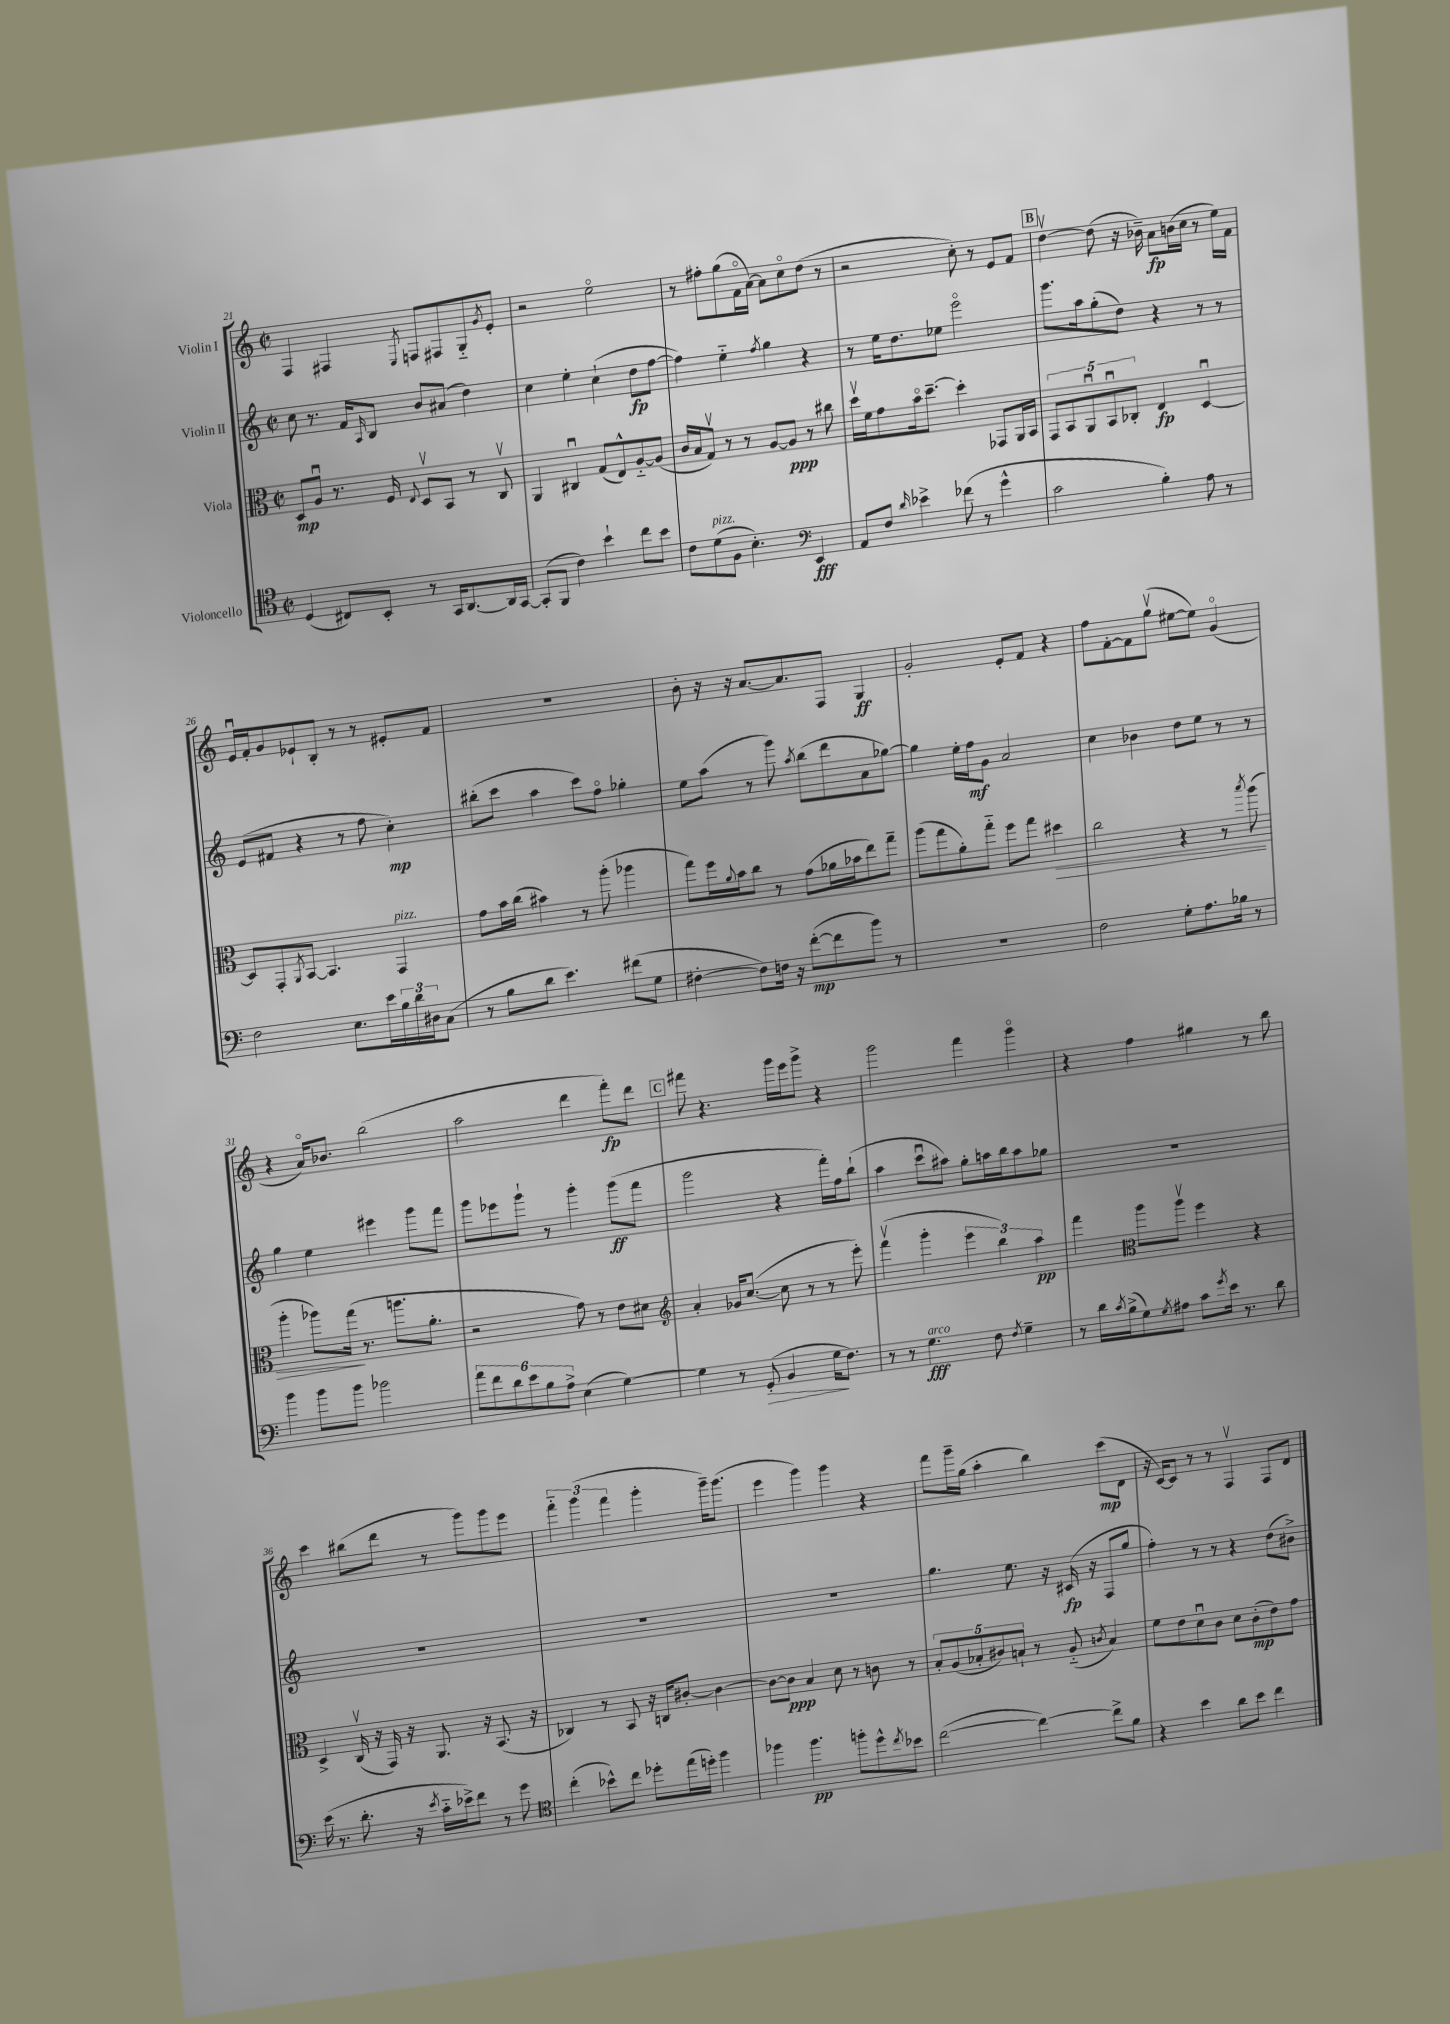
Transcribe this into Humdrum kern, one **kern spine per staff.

**kern	**kern	**kern	**kern
*staff4	*staff3	*staff2	*staff1
*clefC4	*clefC3	*clefG2	*clefG2
*k[]	*k[]	*k[]	*k[]
*M2/2	*M2/2	*M2/2	*M2/2
*met(c|)	*met(c|)	*met(c|)	*met(c|)
(4D	8D	8cc	4F
.	8Au	8.r	.
8C#)	8.r	.	4F#
.	.	16f	.
.	.	16qqA	.
8BB'	.	8B	.
.	16F	.	.
.	8qqE	.	8qE
8r	8Dv	8b	8F
16GG	8BB	(8a#	8F#
[8.AA	.	.	.
.	8r	4dd)	8G'~
.	.	.	8qg
16AA]	8Cv	.	8e'
[16GG	.	.	.
=	=	=	=
(8GG']	4AA	4cc	2r
8FF	.	.	.
4c)	4C#u	4ee'	.
4b`	(8G	(4cc`	2eeo
.	8E^^)	.	.
8cc	[8A'~	8dd	.
8b	(8A]	[8ff	.
=	=	=	=
8c	16c	4ff])	8r
.	16B	.	.
(8d	8Gv)	.	8ff#'
8F	8r	4ee'~	(8gg
4.B')	8r	.	16fo
.	.	.	[16a)
.	.	8qff	.
.	[8A	4gg	8a]
.	8A]	.	8cco
*clefF4	*	*	*
4EE	8r	4r	(8dd
.	8cc#	.	8r
=	=	=	=
8AA	16ddv	8r	2r
.	16f	.	.
8F	8g	16ee	.
.	.	8.dd	.
16qqd	.	.	.
4e-^	16bo	.	.
.	[8.dd~	.	.
.	.	8ee-	.
(8f-	4dd']	2eeeo	8cc')
8r	.	.	8r
4g^^	8GG-	.	8e
.	16AA	.	8f
.	16BB	.	.
=	=	=	=
2c	10GG	8.ggg	[4ddv
.	10BB	.	.
.	.	16aa	.
.	10AAu	.	.
.	.	(8gg'	(8dd]
.	10BBu	.	.
.	.	8dd)	16r
.	10C-'	.	.
.	.	.	16b-~)
4B')	4E	4r	8a
.	.	.	(16b
.	.	.	16cc
8A	[4Du	8r	8r
8r	.	8r	16ee)
.	.	.	16f
=	=	=	=
2F	8D]	(8e	16eu
.	.	.	16f'
.	8GG'	8f#	8g
.	8qAA	.	.
.	[8BB	4r	8e-`
.	4.BB]	.	8B'
8.E	.	8r	8r
.	.	8ff	8r
16e	.	.	.
24B	4GG	4cc')	8e#'
24d	.	.	.
24D#	.	.	.
(8C	.	.	8f
=	=	=	=
8r	8g	(8bb#'	1r
8B	16b	8ccc	.
.	(16cc	.	.
8d	4b#)	4aa	.
4.e)	.	.	.
.	8r	8ccc)	.
.	(8aa'	8ffo	.
(8f#	4aa-	4gg-'	.
8G	.	.	.
=	=	=	=
[4F#'	8gg)	8ee	8b'
.	16ff	(8aa	16r
.	8qqa	.	.
.	16b	.	16r
8F#])	8cc	8r	[8.a
16F	8r	8ggg)	.
16r	.	.	8.a]
.	.	8qaa	.
([8f'	(8g	(8bb	.
8f]	16a-	8ddd	8F
.	16b-	.	.
8b)	8ee)	8a	4G
8r	8gg~	[8gg-)	.
=	=	=	=
1r	(8aa	4gg-]	2g'
.	8gg	.	.
.	8a')	16ee'	.
.	.	16ff	.
.	8gg'~	8g	.
.	8ff	2a	8e'
.	8gg	.	8f
.	4dd#	.	4r
=	=	=	=
2F	2cc	4cc	8ff
.	.	.	[8f'
.	.	4b-	8f]
.	.	.	(8ggv
8G'	4r	8dd	[8ee#
8.A	.	8ee	8ee#])
.	8r	8r	(4go
16B-	.	.	.
.	8qbb	.	.
8r	(8aa	8r	.
=	=	=	=
4b	4aa'	4gg	4r
8b	8aa-)	4ee	16ao)
.	.	.	8.b-
8b	(16gg	.	.
.	8.r	.	.
2b-	.	4eee#	(2bb
.	8.aa	.	.
.	.	8ggg	.
.	8.a'	.	.
.	.	8fff	.
=	=	=	=
12a	2r	8ggg	2aa
12f	.	.	.
.	.	8eee-	.
12d	.	.	.
12e	.	8ggg`	.
12B	.	.	.
.	.	8r	.
12A^	.	.	.
(4E	8g)	4ggg'	4ddd
.	8r	.	.
[4G)	8e	(8ggg	8fff')
.	8d#	8fff	8ddd
=	=	=	=
*	*clefG2	*	*
4G]	4a'	2ggg	8fff#
.	.	.	4.r
8r	16g-	.	.
.	([8.cc	.	.
(8GG'	.	.	.
4BB	8cc]	4r	16ggg
.	.	.	16eee
.	8r	.	8ggg^
16G	8r	16fff')	4r
8.F)	.	16ff	.
.	8eee')	(8bb`	.
=	=	=	=
8r	(4fffv	4aa	2ggg
8r	.	.	.
4.G	4ggg'	8cccu	.
.	.	8aa#)	.
.	6eee	8gg'	4fff
8F	.	16aa	.
.	6bb)	.	.
.	.	16bb	.
8qF	.	.	.
4G~	.	8aa	4gggo
.	6aa	.	.
.	.	8gg-	.
=	=	=	=
8r	4fff	1r	4r
16d	.	.	.
8qc	.	.	.
(16B^	.	.	.
*	*clefC3	*	*
8G)	8aa	.	4ff
8qG	.	.	.
8A#	8aav	.	.
8c	4ff	.	4gg#
8qg	.	.	.
16e	.	.	.
8.r	.	.	.
.	4r	.	8r
8d	.	.	8bb
=	=	=	=
(16e	4D^	1r	4ccc
8.r	.	.	.
8.d'	(16Cv	.	(8bb#
.	16r	.	.
.	16GG)	.	8ddd
16r	16r	.	.
8qe	.	.	.
16c'~	8.AA	.	8r
16e-^)	.	.	.
8f	.	.	8ggg)
.	16r	.	.
8r	(8.BB	.	8ggg
8g	.	.	8eee
.	16r	.	.
=	=	=	=
*clefC4	*	*	*
(4cc'	4C-)	1r	6fff'~
.	.	.	(6ggg
8b-^^)	8r	.	.
.	.	.	6fff
8cc	8BB	.	.
8dd-'	16r	.	4ggg'
.	16C	.	.
(16ee	[8c#'	.	.
16dd')	.	.	.
4ff	4c#_	.	16ggg~)
.	.	.	(8.ggg
=	=	=	=
4ff-	8c#_	1r	4eee
.	8c#]	.	.
4.ff-	4B	.	4ggg)
.	8d	.	4ggg
8ff'	8r	.	.
8dd^^	8c	.	4r
8qcc	.	.	.
8b-	8r	.	.
=	=	=	=
([2cc	10B'	4.gg	8fff
.	(10A	.	.
.	.	.	16ggg~
.	.	.	(16gg
.	10B-'	.	.
.	.	.	4aa'
.	10c#)	.	.
.	.	8.ee	.
.	10B`	.	.
4cc_)	8r	.	4bb)
.	.	16r	.
.	(8A'~	(16c#	.
.	.	16r	.
.	8qc	.	.
8cc^]	4B)	8F	(8ccc
8f	.	8gg	8d
=	=	=	=
4r	8f	4ff')	16r
.	.	.	[16c)
.	8e	.	8c]
4b	8du	8r	8r
.	8c	8r	8r
8a	8d	4r	4Fv
8b	(8c'	.	.
4cc	8e)	(8dd	8F
.	8g	8b#^)	8d
==	==	==	==
*-	*-	*-	*-
